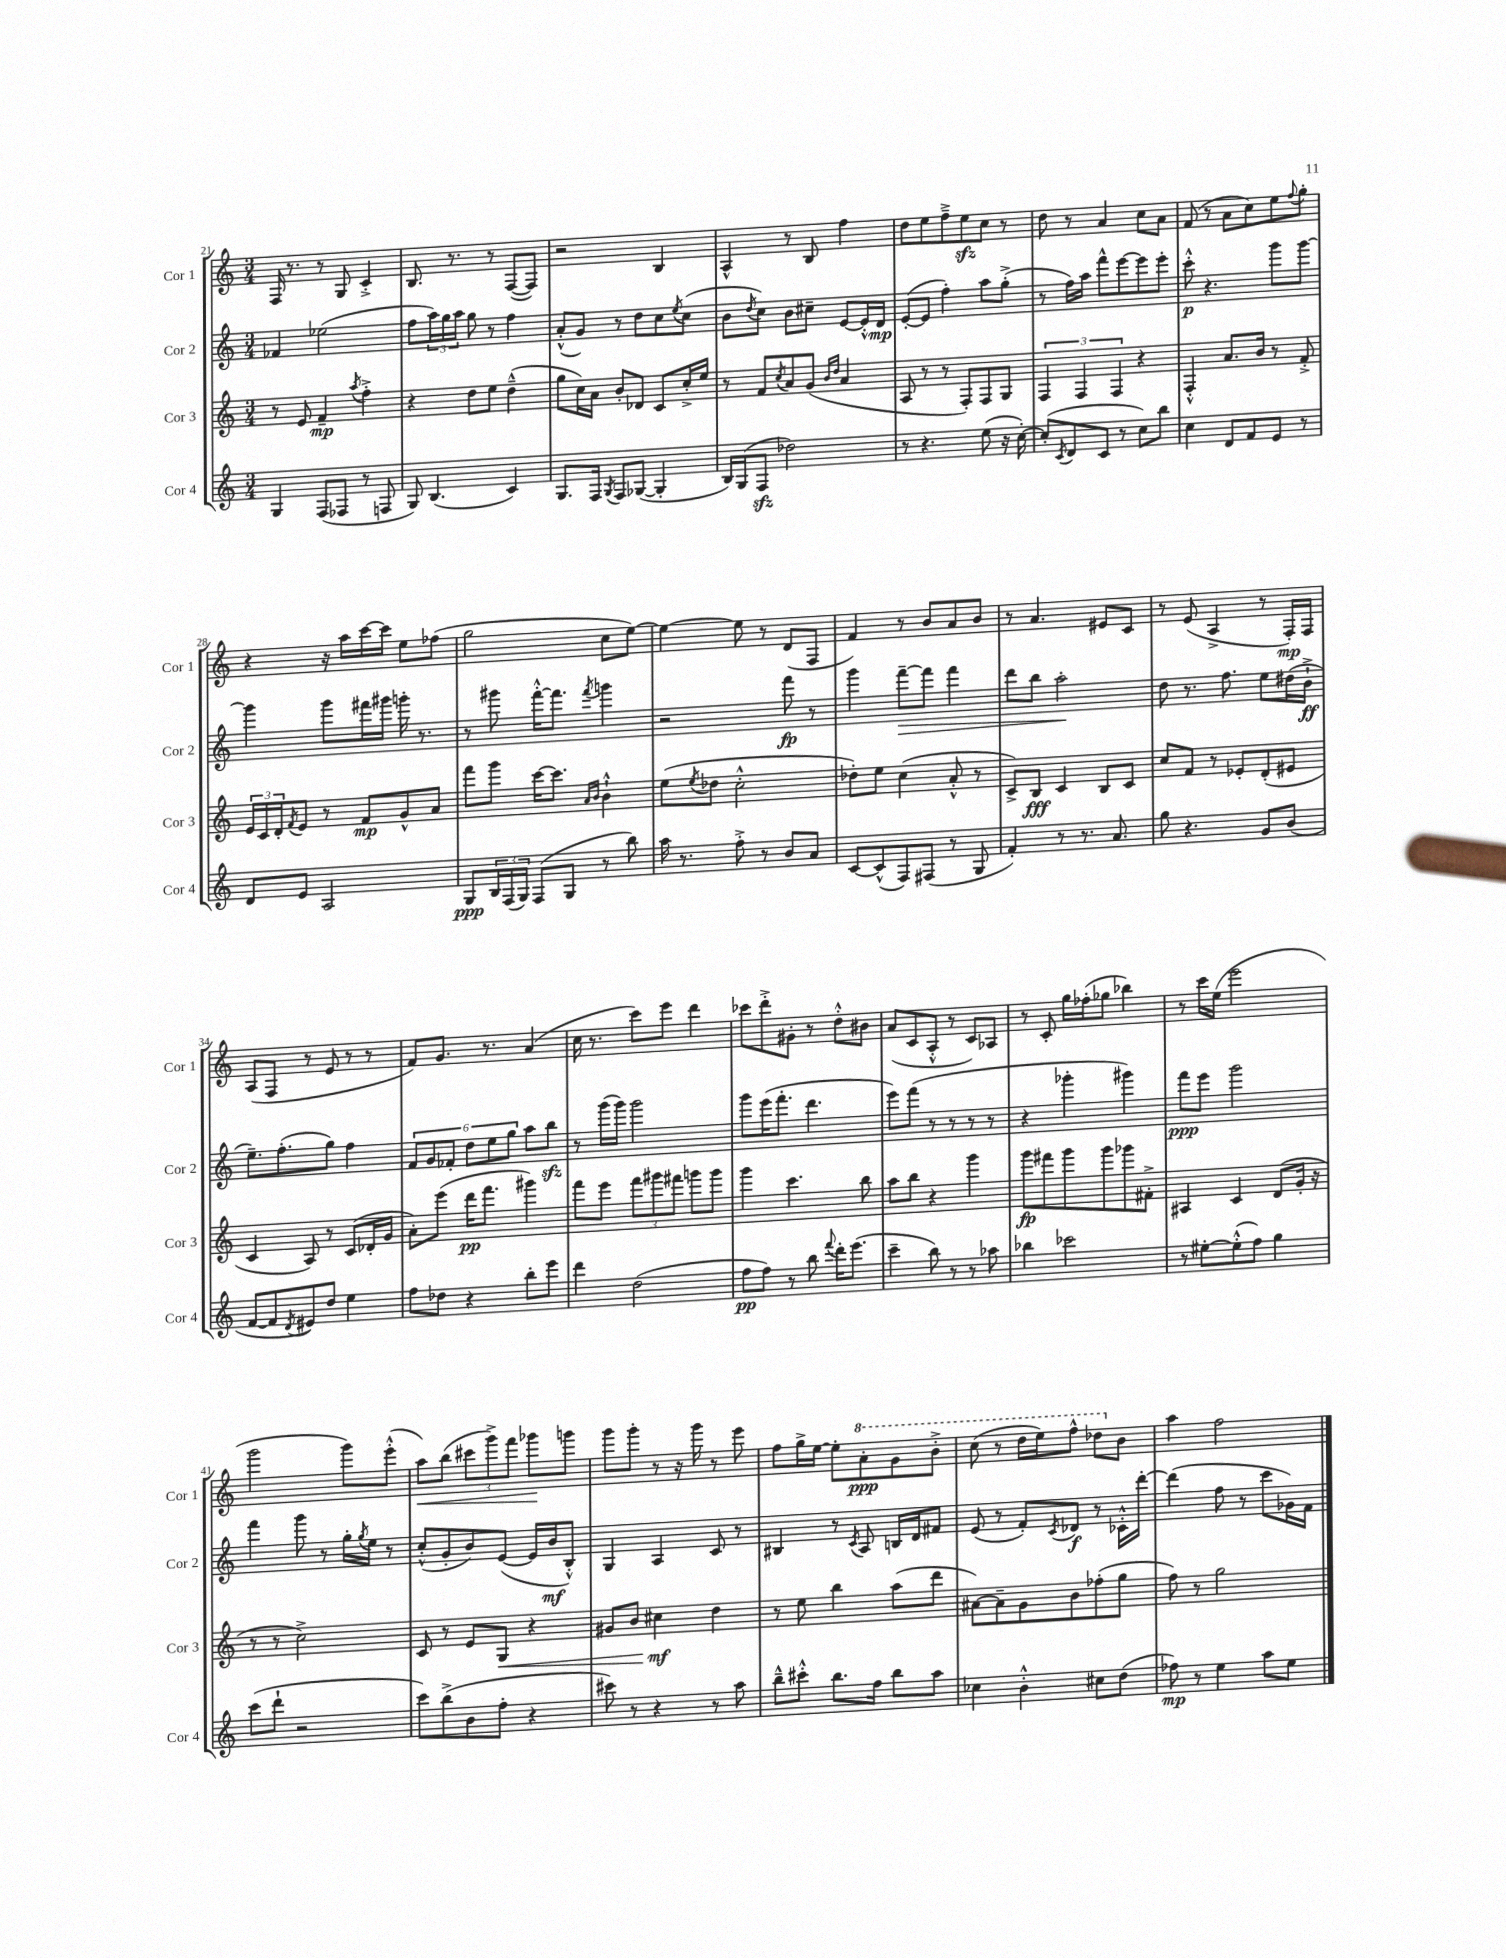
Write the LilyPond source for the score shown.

<<
\new StaffGroup <<
\new Staff = "s0" \with { instrumentName = "Cor 1" shortInstrumentName = "Cor 1" } {
    \clef treble \key c \major \numericTimeSignature \time 3/4
    f16 r8. r8 g8 c'4-.-> |
    b8. r8. r8 f8~( f8) |
    r2 b4 |
    a4-^ r8 b8 f''4 |
    d''8 e''8 f''8---> e''8\sfz c''8 r8 |
    d''8 r8 a'4 c''8 a'8 |
    f'8( r8 a'8 c''8) e''8 \appoggiatura { f''8 } g''8-. |
    r4 r16 a''16 c'''16~ c'''16 e''8 fes''8( |
    g''2 c''8 e''8~) |
    e''4~ e''8 r8 d'8( f8 |
    f'4) r8 b'8 a'8 b'8 |
    r8 a'4. eis'8 c'8 |
    r8 e'8( a4-> r8 f16-.\mp) f16 |
    a8( f8 r8 e'8 r8 r8 |
    f'8) g'8. r8. a'4( |
    c''16 r8. c'''8) e'''8 d'''4 |
    ces'''8 d'''8-.-> gis'8-. r8 d''8-.-^ bis'8 |
    a'8( c'8 a8-.-^ r8 c'8) aes8 |
    r8 c'8-. g''16 fes''16-.( ges''8 bes''4) |
    r8 c'''16 e''16( e'''2 |
    g'''2 g'''8) e'''8-.-^( |
    a''8\<) b''8( \tuplet 3/2 { cis'''8 g'''8->) f'''8 } ges'''8\! g'''8 |
    g'''8 g'''8-. r8 r16 g'''16 r8 e'''8 |
    f''8 g''16-> e''16~ e''8-. \ottava #1 a''8-.\ppp g''8 b''8-.-> |
    c'''8( r8 d'''16 e'''16) f'''8-^ des'''8 \ottava #0 b'8 |
    a''4 f''2 \bar "|." |
}
\new Staff = "s1" \with { instrumentName = "Cor 2" shortInstrumentName = "Cor 2" } {
    \clef treble \key c \major \numericTimeSignature \time 3/4
    fes'4 ees''2( |
    f''8 \tuplet 3/2 { a''16) g''16 a''16 } g''8 r8 f''4 |
    a'8-.-^( g'8) r8 d''8 c''8 \acciaccatura { e''8 } c''8( |
    b'8 \acciaccatura { d''8 } c''8) b'8 cis''8-- e'8~ e'16-.-^ d'16\mp |
    e'8~-.( e'8 f''4-.) a''8 g''8-.->( |
    r8 f''16) a''16 f'''8-^ e'''8~ e'''8 e'''8-. |
    c'''8-.-^\p r4. g'''8 g'''8~ |
    g'''4 g'''8 fis'''16 gis'''16 g'''16-. r8. |
    r8 gis'''8 f'''16~-.-^ f'''8. \acciaccatura { f'''8 } g'''4 |
    r2 f'''8\fp r8 |
    g'''4 f'''8~--\> f'''8 f'''4 |
    d'''8 b''8 a''2-.\! |
    d''8 r8. f''8. e''8 dis''16( b'16-!->\ff |
    e''8.--) f''8.-.( g''8) f''4 |
    \tuplet 6/4 { f'8 g'8 fes'8-. d''8 e''8 g''8 } a''8 b''8\sfz |
    r8 g'''16( g'''16) g'''2 |
    g'''8 e'''16( f'''8.-. d'''4. |
    e'''8) f'''8( r8 r8 r8 r8 |
    r4 ges'''4-. gis'''4) |
    f'''8\ppp e'''8 g'''2 |
    f'''4 g'''8 r8 g''16-. \acciaccatura { g''8 } e''16 r8 |
    c''8-.-^( g'8-. b'8) e'8~( e'16 b'16\mf b8-.-^) |
    g4 a4 c'8 r8 |
    bis4 r8 \acciaccatura { c'8 } a8 b16 d'16 fis'8 |
    e'8( r8 f'8-.) \acciaccatura { c'8 } des'8\f r8 ces'16-.-^ d'''16~-. |
    d'''4( f''8 r8 c'''8 ges'16) f'16 \bar "|." |
}
\new Staff = "s2" \with { instrumentName = "Cor 3" shortInstrumentName = "Cor 3" } {
    \clef treble \key c \major \numericTimeSignature \time 3/4
    r8 e'8 f'4--\mp \acciaccatura { a''8 } f''4-.-> |
    r4 d''8 e''8 d''4---^( |
    g''8 c''16) a'16 b'8-. des'8 c'8 c''16-.-> e''16 |
    r8 f'8 \acciaccatura { c''8 } a'8 g'8( \grace { b'16 d''16 } a'4 |
    a8 r8 r8 f8-.) f8 g8 |
    \tuplet 3/2 { f4 f4 f4 } r4 |
    f4-.-^ a'8. b'16 r8 f'8-.-> |
    \tuplet 3/2 { e'16 c'16 d'16-. } \acciaccatura { f'8 } e'8 r8 f'8\mp g'8-^ a'8 |
    f'''8 g'''8 c'''16~ c'''8. \grace { a'16 b'16 } b'4-!-^ |
    e''8( \acciaccatura { e''8 } des''8 c''2-.-^ |
    des''8-.) e''8 c''4( a'8-.-^ r8 |
    c'8->) b8\fff c'4 b8 c'8 |
    c''8 f'8 r8 ees'8-. d'8-.( eis'8 |
    c'4 a8) r8 c'8( des'16-. g'16 |
    a'8-.) e'''8( d'''16\pp f'''8. gis'''4) |
    f'''8 e'''8 \tuplet 3/2 { f'''8 gis'''8 fis'''8 } g'''8 g'''8 |
    g'''4 c'''4. b''8 |
    a''8 b''8 r4 g'''4 |
    g'''8\fp fis'''8 g'''8 g'''8 ges'''8 fis'8-.-> |
    ais4 c'4 d'8( g'16-. r16 |
    r8 r8 c''2->) |
    c'8 r8 e'8 g8\< r4 |
    gis'8 b'8 cis''4\mf\! d''4 |
    r8 e''8 b''4 a''8( d'''8 |
    ais'8~) ais'8-- g'8 b'8 fes''8-.( g''8 |
    f''8) r8 g''2 \bar "|." |
}
\new Staff = "s3" \with { instrumentName = "Cor 4" shortInstrumentName = "Cor 4" } {
    \clef treble \key c \major \numericTimeSignature \time 3/4
    g4 f8( fes8 r8 f8 |
    g8) b4.( c'4) |
    g8. f16 \acciaccatura { g8 } f8 ges8~( ges4-. |
    b16) g16( f8\sfz des''2) |
    r8 r4. e''8( r16 c''16~-.) |
    c''8-.( \acciaccatura { c'8 } d'8 c'8 r8 c''8) b''8 |
    c''4 d'8 f'8 e'8 r8 |
    d'8 e'8 a2 |
    g8\ppp \tuplet 3/2 { b16 f16( g16) } f8( g8 r8 b''8) |
    a''16 r8. f''8-.-> r8 b'8 a'8 |
    c'8~ c'8-^( f8) fis8( r8 g8 |
    f'4-.) r8 r8. a'8. |
    g''8 r4. g'8 b'8( |
    f'8~ f'8 \acciaccatura { d'8 } eis'8) d''8 e''4 |
    f''8 des''8 r4 b''8-. e'''8 |
    d'''4 d''2( |
    f''8\pp f''8) r8 b''8 \appoggiatura { f'''8 } d'''16-. e'''8.( |
    c'''4-- b''8) r8 r8 aes''8 |
    bes''4 ces'''2 |
    r8 eis''8~-. eis''8-.-^( f''8) g''4 |
    c'''8( d'''8-! r2 |
    c'''8) b''8->( b'8 f''8-. r4 |
    cis'''8) r8 r4 r8 a''8 |
    b''8---^ cis'''8-.-^ b''8. f''16 b''8 a''8 |
    ces''4 b'4-.-^ cis''8 d''8( |
    fes''8\mp) r8 e''4 a''8 e''8 \bar "|." |
}
>>
>>
\layout { \context { \Score currentBarNumber = #21 } }
